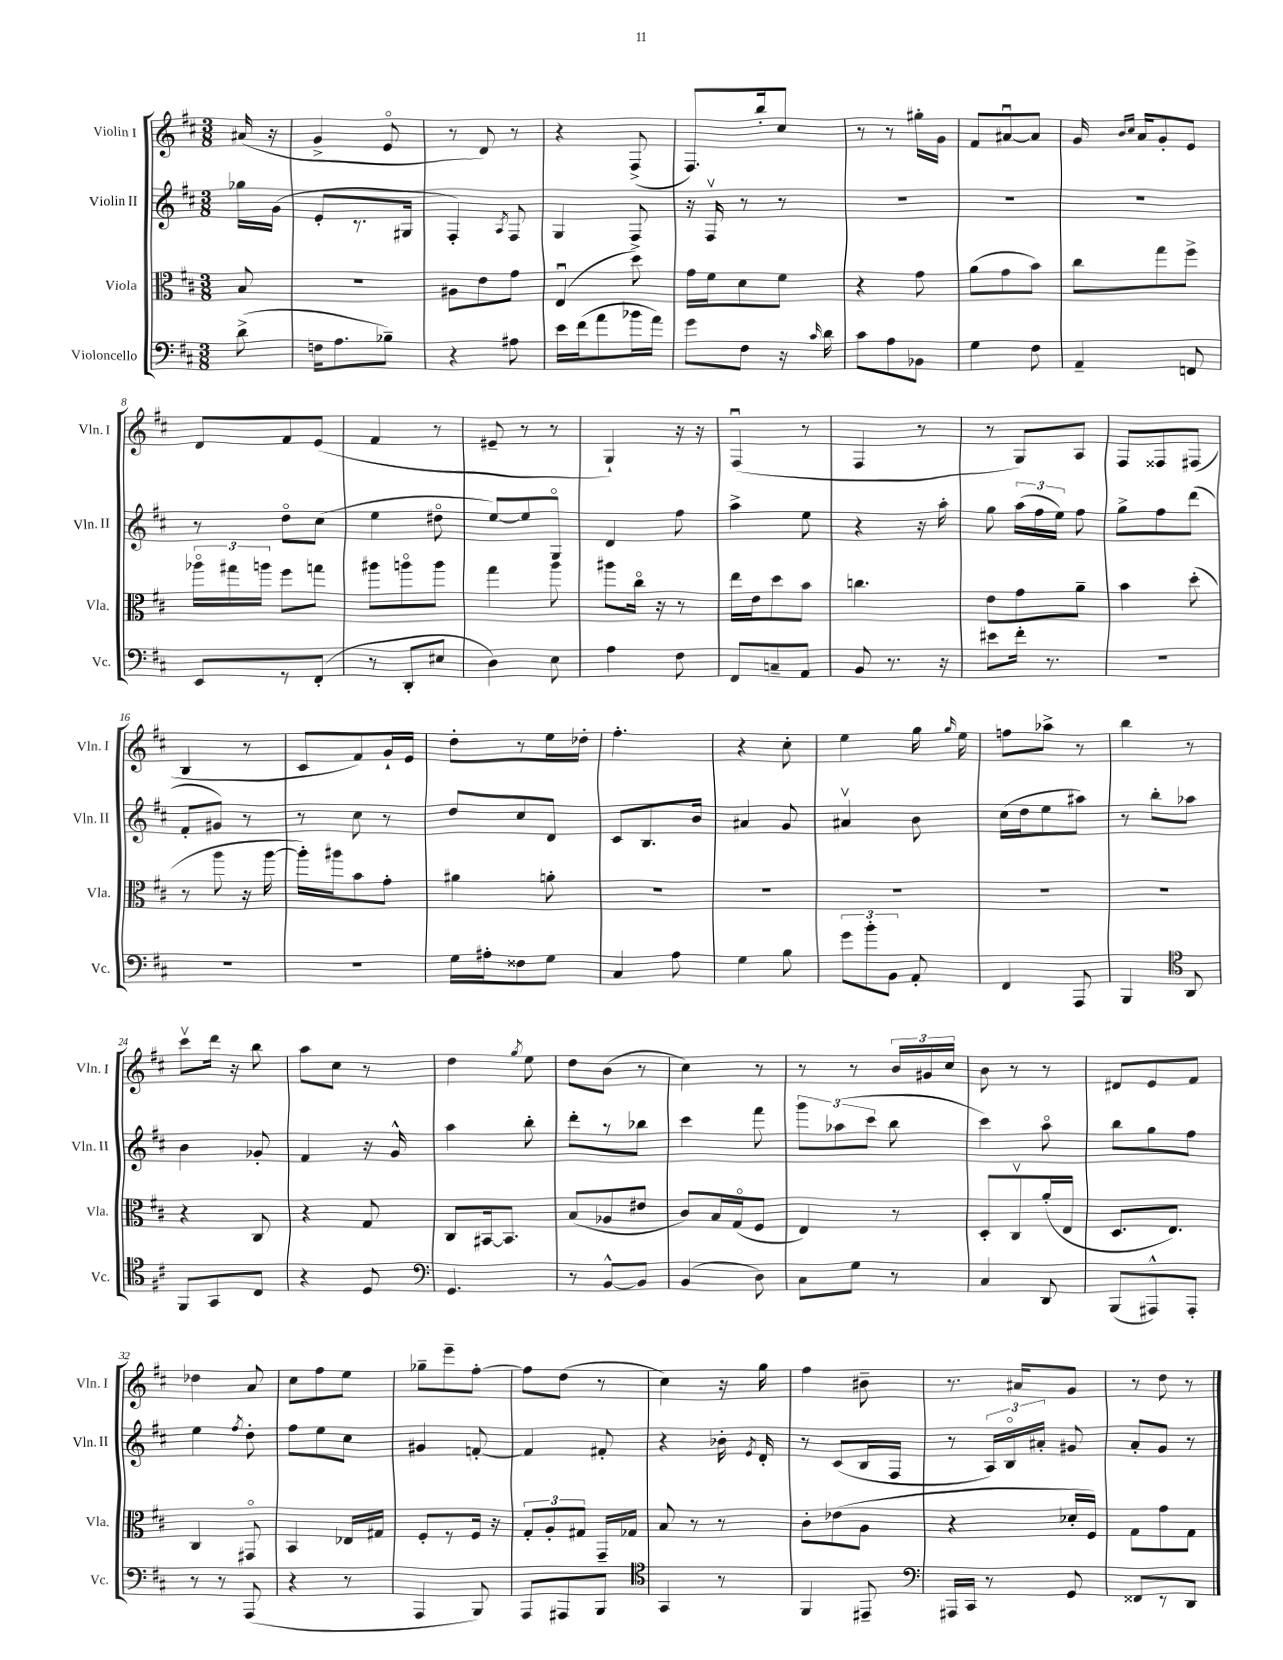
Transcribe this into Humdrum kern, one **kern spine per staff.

**kern	**kern	**kern	**kern
*part4	*part3	*part2	*part1
*staff4	*staff3	*staff2	*staff1
*I"Violoncello	*I"Viola	*I"Violin II	*I"Violin I
*I'Vc.	*I'Vla.	*I'Vln. II	*I'Vln. I
*clefF4	*clefC3	*clefG2	*clefG2
*k[f#c#]	*k[f#c#]	*k[f#c#]	*k[f#c#]
*M3/8	*M3/8	*M3/8	*M3/8
=	=	=	=
(8d^\	8B/	16gg-X\LL	(16a#X/
.	.	(16g\JJ	16r
=1	=1	=1	=1
16Fn\KL	4.r	8e'/L	4g^/
8.A\	.	.	.
.	.	8.r	.
8B-X~\J)	.	.	8e/
.	.	16G#X/Jk	.
=2	=2	=2	=2
4r	8A#X\L	4F#'/)	8r
.	8e\	.	8d/)
.	.	8qA/	.
8A#X\	8g\J	8F#/	8r
=3	=3	=3	=3
16e\LL	(4Eu/	4G/	4r
(16f#\J	.	.	.
8a\	.	.	.
16b-X\L	8dd\)	8F#^/	(8F#^/
16a\JJ)	.	.	.
=4	=4	=4	=4
8g\L	16g\LL	16r	8.F#/L)
.	16f#\J	16F#v/	.
8F#\J	8d\	8r	.
.	.	.	16bb'/k
16r	8f#\J	8r	8cc#/J
16qqc#/	.	.	.
16d\	.	.	.
=5	=5	=5	=5
8c#\L	4r	4.r	8r
8A\	.	.	8r
8BB-X\J	8g\	.	16gg#X'\LL
.	.	.	16g\JJ
=6	=6	=6	=6
4G\	(8a\L	4.r	8f#/L
.	8g\	.	[8a#Xu/
8F#\	8b\J)	.	8a#/J]
=7	=7	=7	=7
4AA~/	8cc#\L	4.r	16g/
.	.	.	16qqb/LL
.	.	.	16qqcc#/JJ
.	.	.	16a/KL
.	8gg\	.	8g'/
8FFn/	8ff#^\J	.	8e/J
!!LO:LB:g=z
=8	=8	=8	=8
8EE/L	24aa-X\LL	8r	8d/L
.	24gg#X\	.	.
.	24aan\JJ	.	.
8r	8ff#\L	8dd\L	8f#/
(8FF#'/J	8ggn\J	(8cc#\J	(8e/J
=9	=9	=9	=9
8r	8aa#X\L	4ee\	4f#/
8DD'/L	8aan\	.	.
8E#X/J	8aa\J	8dd#X\	8r
=10	=10	=10	=10
4D\)	4gg\	[8ee/L)	8e#X~/
.	.	8ee/]	8r
8E\	8aa\	8G/J	8r
=11	=11	=11	=11
4A\	8aa#X\L	4d/	4G`/)
.	16cc#\Jk	.	.
.	16r	.	.
8F#\	8r	8ff#\	16r
.	.	.	16r
=12	=12	=12	=12
8FF#/L	16ee\LL	4aa^\	(4F#u/
.	16e\J	.	.
8Cn~/	8dd\	.	.
8AA/J	8b\J	8ee\	8r
=13	=13	=13	=13
8BB/	4.ccn\	4r	4F#/
8.r	.	.	.
.	.	16r	8r
16r	.	16aa'\	.
=14	=14	=14	=14
8e#X\L	8e\L	8gg\	8r
16f#'\Jk	8g\	(24aa\LL	8G/L)
.	.	24ff#\	.
8.r	.	.	.
.	.	24ee\JJ)	.
.	8a~\J	8ff#\	8A/J
=15	=15	=15	=15
4.r	4b\	8gg^\L	8F#/L
.	.	8ff#\	8F##X/
.	(8dd'\	(8ddd\J	(8F#X/J
!!LO:LB:g=z
=16	=16	=16	=16
4.r	8r	8f#'/L	4B/
.	8aa\	8g#X/J)	.
.	16r	8r	8r
.	[16aa\	.	.
=17	=17	=17	=17
4.r	16aa'\LL])	8r	8c#/L
.	16aa#X\J	.	.
.	8b\	8cc#\	8f#/)
.	8g'\J	8r	16g`/L
.	.	.	16e/JJ
=18	=18	=18	=18
16G\LL	4a#X\	8dd/L	8dd'\L
16A#X'\J	.	.	.
8F##X\	.	8cc#/	8r
8G\J	8an'\	8d/J	16ee\L
.	.	.	16dd-X'\JJ
=19	=19	=19	=19
4C#/	4.r	8c#/L	4.ff#'\
.	.	8.B/	.
8A\	.	.	.
.	.	16b/Jk	.
=20	=20	=20	=20
4G\	4.r	4a#X/	4r
8B\	.	8g/	8cc#'\
=21	=21	=21	=21
12g\L	4.r	4a#Xv/	4ee\
12b'\	.	.	.
12BB\J	.	.	.
8AA'/	.	8b\	16gg\
.	.	.	16qqgg/
.	.	.	16ee\
=22	=22	=22	=22
4FF#/	4.r	(16cc#\LL	8ffn\L
.	.	16dd\J	.
.	.	8ee\	8aa-X^\J
8AAA/	.	8aa#X\J)	8r
=23	=23	=23	=23
4BBB/	4.r	8r	4bb\
.	.	8bb'\L	.
*clefC4	*	*	*
8AA/	.	8aa-X\J	8r
!!LO:LB:g=z
=24	=24	=24	=24
8FF#/L	4r	4b\	8ccc#v\L
8GG/	.	.	16ddd\Jk
.	.	.	16r
8C#/J	8C#/	8g-X'/	8bb\
=25	=25	=25	=25
4r	4r	4f#/	8aa\L
.	.	.	8cc#\J
8D/	8G/	16r	8r
.	.	16g^^/	.
=26	=26	=26	=26
*clefF4	*	*	*
4.GG/	8C#/L	4aa\	4dd\
.	[16BB#X/k	.	.
.	8.BB#/J]	.	.
.	.	.	8qgg/
.	.	8bb'\	8ee\
=27	=27	=27	=27
8r	(8B/L	8ddd'\L	8dd\L
[8BB^^/L	8A-X/	8r	(8b\J
8BB/J]	8e#X/J	8bb-X\J	8r
=28	=28	=28	=28
(4BB/	8c#/L)	4ccc#\	4cc#\)
.	16B/L	.	.
.	(16G/J	.	.
8D\)	8F#/J	8fff#\	8r
=29	=29	=29	=29
8C#\L	4E/)	12ggg\L	8r
.	.	(12aa-X\	.
8G\J	.	.	8r
.	.	12ccc#\J	.
8r	8r	8bb\	24b/LL
.	.	.	24g#X/
.	.	.	24cc#/JJ
=30	=30	=30	=30
4C#/	8D'/L	4ccc#\)	8b\
.	8C#v/	.	8r
8DD/	(16a'/L	8aa\	8r
.	16E/JJ	.	.
=31	=31	=31	=31
(8BBB/L	8.D/L	8bb\L	8d#X/L
8AAA#X^^/)	.	8gg\	8e/
.	8.E/J)	.	.
8AAA#'/J	.	8ff#\J	8f#/J
!!LO:LB:g=z
=32	=32	=32	=32
8r	4C#/	4ee\	4dd-X\
8r	.	.	.
.	.	8qff#/	.
(8AAA/	8GG#X/	8dd'\	8a/
=33	=33	=33	=33
4r	4BB/	8ff#\L	8cc#\L
.	.	8ee\	8ff#\
8r	16E-X/LL	8cc#\J	8ee\J
.	16G#X/JJ	.	.
=34	=34	=34	=34
4AAA/	8F#'/L	4g#X/	8gg-X~\L
.	8r	.	8eee~\
8BBB/)	16F#/Jk	[8fn'/	[8ff#'\J
.	16r	.	.
=35	=35	=35	=35
8AAA/L	12G'/L	4f/]	8ff#\L]
.	12A'/	.	.
8AAA#X/	.	.	(8dd\J
.	12G#X/J	.	.
8BBB/J	16GG~/LL	8f#X'/	8r
.	16G-X/JJ	.	.
=36	=36	=36	=36
*clefC4	*	*	*
4GG/	8B/	4r	4cc#\)
.	8r	.	.
8r	8r	16b-X'\	16r
.	.	8qe/	.
.	.	16d'/	16gg\
=37	=37	=37	=37
4FF#/	8c#'\L	8r	4ff#\
.	(8e-X\	(8c#/L	.
8EE#X~/	8A\J	16B/L	8b#X~\
.	.	16F#/JJ	.
=38	=38	=38	=38
*clefF4	*	*	*
16AAA#X/LL	4r	8r	8.r
16CC#/JJ	.	.	.
8r	.	24A/LL)	.
.	.	24B/	.
.	.	.	16a#X/KL
.	.	24a#X'/JJ	.
8GG/	16d-X'/LL	8g#X/	8g/J
.	16F#/JJ)	.	.
=39	=39	=39	=39
8FF##X/L	8G\L	8a'/L	8r
8r	8g\	8g/J	8dd\
8DD/J	8G\J	8r	8r
==	==	==	==
*-	*-	*-	*-
